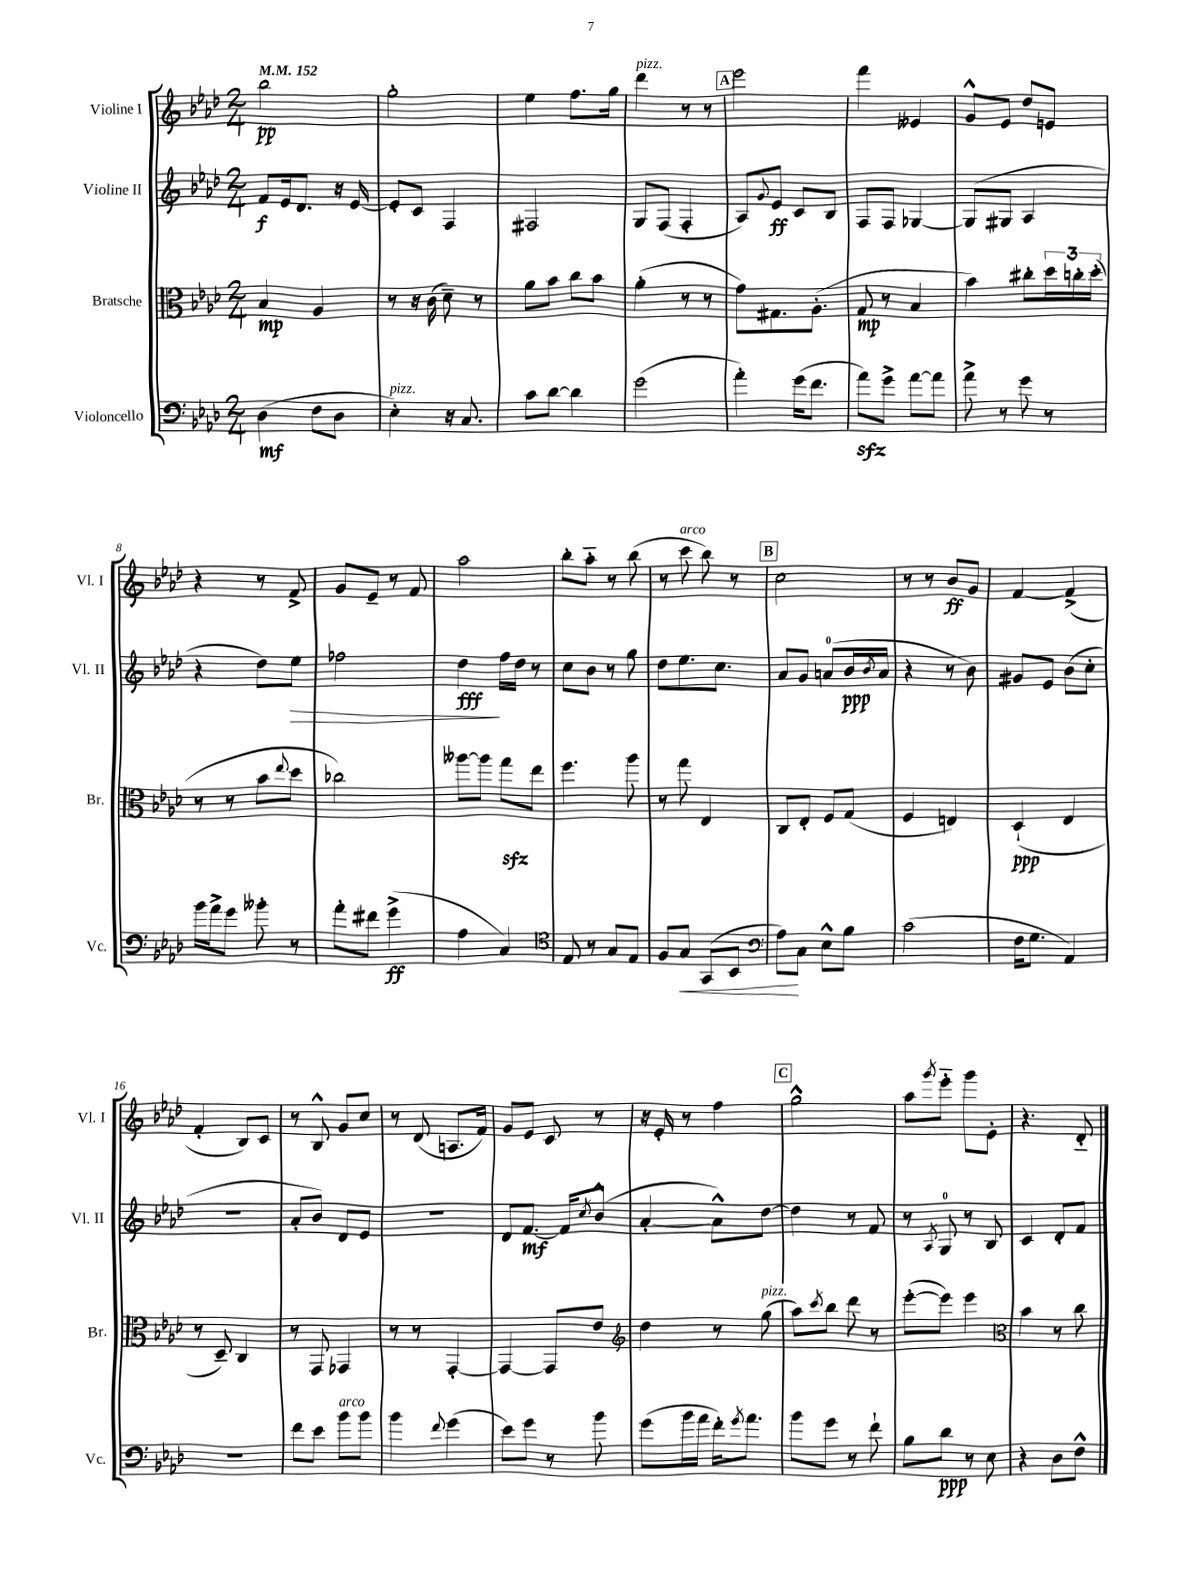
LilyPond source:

<<
\new StaffGroup <<
\new Staff = "s0" \with { instrumentName = "Violine I" shortInstrumentName = "Vl. I" } {
    \clef treble \key aes \major \numericTimeSignature \time 2/4 \tempo 4 = 152
    bes''2\pp |
    g''2-. |
    ees''4 f''8. g''16 |
    des'''4^\markup { \italic "pizz." } r8 r8 |
    \mark \markup { \box "A" } ees'''2 |
    f'''4 eeses'4 |
    g'8-^ ees'8 des''8 e'8 |
    r4 r8 f'8-> |
    g'8 ees'8-- r8 f'8 |
    aes''2 |
    bes''8-. aes''8-_ r8 bes''8( |
    r8 c'''8^\markup { \italic "arco" } bes''8) r8 |
    \mark \markup { \box "B" } c''2 |
    r8 r8 bes'8\ff g'8 |
    f'4~ f'4->( |
    f'4-. bes8) c'8 |
    r8 bes8-^ g'8 c''8 |
    r8 des'8( a8. f'16) |
    g'8 ees'8 c'8 r8 |
    r16 ees'16-. r8 f''4 |
    \mark \markup { \box "C" } g''2-^ |
    aes''8 \acciaccatura { g'''8 } ees'''8-_ g'''8 ees'8-. |
    r4. des'8-_ \bar "|." |
}
\new Staff = "s1" \with { instrumentName = "Violine II" shortInstrumentName = "Vl. II" } {
    \clef treble \key aes \major \numericTimeSignature \time 2/4
    f'8\f ees'16 des'8. r16 ees'16~ |
    ees'8-. c'8 f4 |
    fis2 |
    g8 f8( f4-. |
    \mark \markup { \box "A" } aes8) \appoggiatura { g'8 } ees'8\ff c'8 bes8 |
    f8 f8 ges4~ |
    ges8( gis8 aes4 |
    r4 des''8) ees''8\> |
    fes''2 |
    des''4\fff\! f''16 des''16 r8 |
    c''8 bes'8 r8 g''8 |
    des''8 ees''8. c''8. |
    \mark \markup { \box "B" } aes'8 g'8 a'8-0( bes'16\ppp \acciaccatura { bes'8 } a'16 |
    r4 r8 bes'8) |
    gis'8 ees'8 bes'8( c''8-. |
    r2 |
    aes'8-. bes'8) des'8 ees'8 |
    r2 |
    des'8 f'8.~\mf f'16 \acciaccatura { c''8 } bes'8-^( |
    aes'4~-. aes'8-^) des''8~ |
    \mark \markup { \box "C" } des''4 r8 f'8 |
    r8 \acciaccatura { aes8 } g8-0 r8 bes8 |
    c'4 des'8-. f'8 \bar "|." |
}
\new Staff = "s2" \with { instrumentName = "Bratsche" shortInstrumentName = "Br." } {
    \clef alto \key aes \major \numericTimeSignature \time 2/4
    bes4\mp aes4 |
    r8 r16 c'16( des'8--) r8 |
    aes'8 bes'8 c''8 bes'8 |
    aes'4-.( r8 r8 |
    \mark \markup { \box "A" } g'8) gis8. aes8.-.( |
    g8\mp r8 bes4 |
    bes'4) cis''8-. \tuplet 3/2 { des''16 c''16-. des''16-.( } |
    r8 r8 bes'8 \appoggiatura { ees''8 } des''8 |
    ces''2) |
    aeses''8~ aeses''8 g''8\sfz ees''8 |
    f''4. aes''8 |
    r8 g''8 ees4 |
    \mark \markup { \box "B" } c8 ees8-. f8 g8( |
    f4 e4) |
    des4-!\ppp( ees4 |
    r8 des8--) c4 |
    r8 g,8 ges,4 |
    r8 r8 g,4~-. |
    g,4~ g,8 ees'8 |
    \clef treble des''4 r8 g''8^\markup { \italic "pizz." }( |
    \mark \markup { \box "C" } aes''8) \acciaccatura { c'''8 } bes''8 des'''8 r8 |
    ees'''8~-.( ees'''8) ees'''4 |
    \clef alto bes'4 r8 c''8 \bar "|." |
}
\new Staff = "s3" \with { instrumentName = "Violoncello" shortInstrumentName = "Vc." } {
    \clef bass \key aes \major \numericTimeSignature \time 2/4
    des4\mf( f8 des8 |
    ees4-.^\markup { \italic "pizz." }) r16 c8. |
    c'8 des'8~ des'4 |
    g'2( |
    \mark \markup { \box "A" } aes'4-.) g'16( f'8. |
    aes'8\sfz) g'8-> aes'8~ aes'8 |
    aes'8-> r8 g'8 r8 |
    bes'16 aes'16-> g'8 beses'8-. r8 |
    aes'8-. fis'8 g'4->\ff( |
    aes4 c4) |
    \clef tenor ees8 r8 g8 ees8 |
    f8 g8\< g,8( bes,8 |
    \mark \markup { \box "B" } \clef bass aes8\!) c8 ees8-^ bes8 |
    c'2( |
    f16 g8. aes,4) |
    R2 |
    f'8 ees'8 bes'8^\markup { \italic "arco" } bes'8 |
    bes'4 \appoggiatura { f'8 } g'4( |
    ees'8) g'8 r8 bes'8 |
    g'8( bes'16 aes'16 f'16-.) \acciaccatura { g'8 } aes'8. |
    \mark \markup { \box "C" } bes'8 g'8 r8 f'8-! |
    bes8 des'8\ppp r8 ees8 |
    r4 des8 f8-^ \bar "|." |
}
>>
>>
